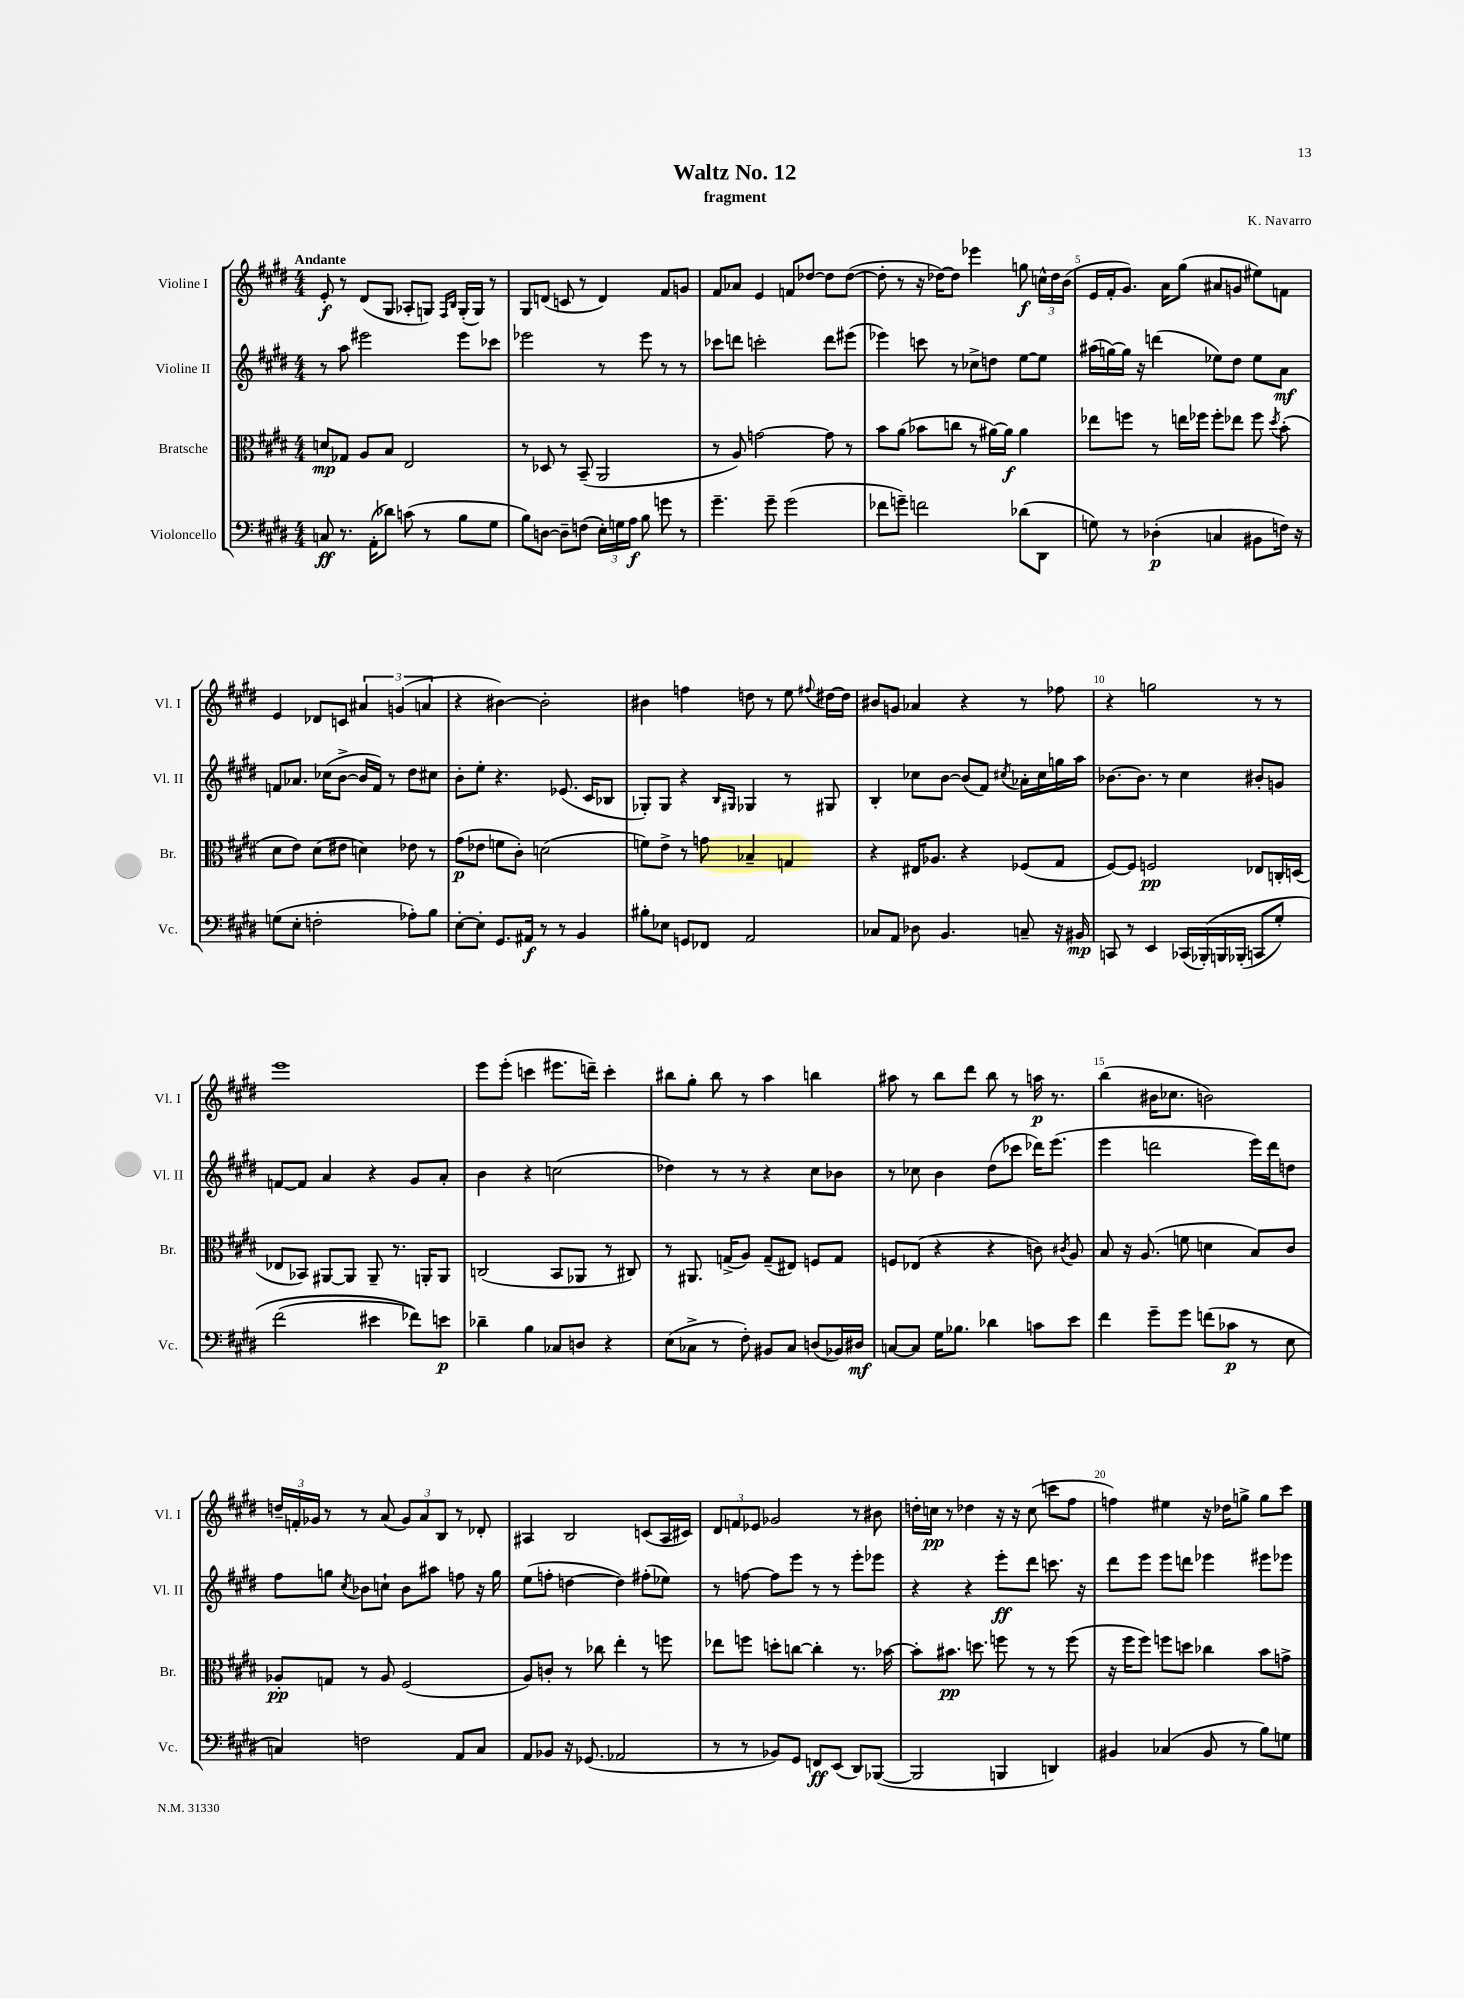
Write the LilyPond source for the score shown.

\header { title = "Waltz No. 12" composer = "K. Navarro" subtitle = "fragment" }
<<
\new StaffGroup <<
\new Staff = "s0" \with { instrumentName = "Violine I" shortInstrumentName = "Vl. I" } {
    \clef treble \key e \major \numericTimeSignature \time 4/4 \tempo "Andante"
    \autoBeamOff e'8-.\f r8 dis'8[( gis8] aes8[-. g8]) \grace { fis16[ b16] } g16[-.( g16]) r8 |
    gis8[ d'8]( c'8 r8 d'4) fis'8[ g'8] |
    fis'8[ aes'8] e'4 f'8[ des''8]~ des''8[ des''8]~( |
    des''8-. r8 r16 des''16[~) des''8] ees'''4 g''8\f \tuplet 3/2 { c''16[-^ des''16 b'16]( } |
    e'16[ fis'16-. gis'8.]) a'16[ gis''8]( ais'8[ g'8] eis''8[) f'8] |
    e'4 des'8[ c'8] \tuplet 3/2 { ais'4 g'4( a'4 } |
    r4 bis'4~) bis'2-. |
    bis'4 f''4 d''8 r8 e''8 \appoggiatura { fis''8 } dis''16[~ dis''16] |
    bis'8[ g'8] aes'4 r4 r8 fes''8 |
    r4 g''2 r8 r8 |
    e'''1 |
    e'''8[ e'''8]-.( c'''4 eis'''8.[ d'''16]--) c'''4-. |
    bis''8[ gis''8]-. bis''8 r8 a''4 b''4 |
    ais''8 r8 b''8[ dis'''8] b''8 r8 a''16\p r8. |
    b''4( bis'16[ ces''8.] b'2) |
    \tuplet 3/2 { d''16[-- f'16-. ges'16] } r8 r8 a'8( \tuplet 3/2 { ges'8[) a'8 b8] } r8 des'8-. |
    ais4 b2 c'8[( ais16 cis'16]) |
    \tuplet 3/2 { dis'8[ f'8 ees'8] } ges'2 r8 bis'8 |
    d''16[-. c''16]\pp r8 des''4 r16 r16 c''8( c'''8[ fis''8] |
    f''4) eis''4 r16 des''16[ g''8]-> g''8[ cis'''8] \bar "|." |
}
\new Staff = "s1" \with { instrumentName = "Violine II" shortInstrumentName = "Vl. II" } {
    \clef treble \key e \major \numericTimeSignature \time 4/4
    \autoBeamOff r8 a''8 eis'''2 eis'''8[ ces'''8] |
    ees'''2 r8 ees'''8 r8 r8 |
    ces'''8[ d'''8] c'''2-. d'''8[ eis'''8]( |
    ees'''4) c'''8 r8 ces''8[-> d''8] e''8[~ e''8] |
    ais''16[( g''16~) g''16] r16 d'''4( ees''8[) dis''8] ees''8[ a'8]\mf |
    f'8[ aes'8.] ces''16[( b'8]~-> b'16[ f'16]) r8 dis''8[ cis''8] |
    b'8[-. e''8]-. r4. ees'8.( cis'16[ bes8] |
    ges8[-.) ges8] r4 \grace { b16[ gis16] } ges4 r8 gis8 |
    b4-. ces''8[ b'8]~ b'8[( fis'8]) \acciaccatura { cis''8 } aes'16[-. cis''16 g''16 a''16] |
    bes'8.[~ bes'8.] r8 cis''4 bis'8[-. g'8] |
    f'8[~ f'8] a'4 r4 gis'8[ a'8]-. |
    b'4 r4 c''2( |
    des''4) r8 r8 r4 cis''8[ bes'8] |
    r8 ces''8 b'4 dis''8[( ces'''8] des'''16[) e'''8.]( |
    e'''4 d'''2 e'''16[) d'''16 d''8] |
    fis''8[ g''8] \acciaccatura { cis''8 } bes'8[ c''8]-! bes'8[ ais''8] f''8 r16 g''16 |
    e''8[( f''8]-. d''4~ d''4) fis''8[-.( ees''8]) |
    r8 f''8~ f''8[ e'''8] r8 r8 e'''8[-. ees'''8] |
    r4 r4 e'''8[-.\ff dis'''8] c'''8. r16 |
    dis'''8[ e'''8] e'''8[ d'''8] ees'''4 eis'''8[ ees'''8] \bar "|." |
}
\new Staff = "s2" \with { instrumentName = "Bratsche" shortInstrumentName = "Br." } {
    \clef alto \key e \major \numericTimeSignature \time 4/4
    \autoBeamOff d'8[\mp ges8] a8[ b8] e2 |
    r8 des8 r8 b,8--( a,2 |
    r8 a8) g'2~ g'8 r8 |
    b'8[ a'8]( bes'8[ c''8] r8 ais'16[~) ais'16]\f ais'4 |
    ees''8[ f''8] r8 e''16[ fes''16] fes''8[-. ees''8] fes''8 \acciaccatura { dis''8 } b'8-.( |
    dis'8[ e'8]) dis'8[( eis'8] d'4) ees'8 r8 |
    gis'8[\p( ees'8] f'8[ cis'8]-.) d'2( |
    f'8[) e'8]-> r8 g'8 bes4-- g4 |
    r4 eis16[ aes8.] r4 fes8[( gis8] |
    fis8[~) fis8] f2\pp ees8[ c16-. d16]( |
    ees8[ bes,8]) ais,8[~ ais,8] ais,8-- r8. a,16[-. a,8] |
    c2( b,8[ aes,8] r8 cis8) |
    r8 ais,8. g16[->( a8]) g8[--( eis8]) f8[ g8] |
    f8[ ees8]( r4 r4 c'8) \acciaccatura { cis'8 } a8 |
    b8 r16 a8.( f'8 d'4 b8[) cis'8] |
    aes8[-.\pp g8] r8 aes8 fis2( |
    a8[) c'8]-. r8 ces''8 e''4-. r8 f''8 |
    ees''8[ f''8] d''8[-. c''8]~ c''4-. r8. bes'16~ |
    bes'8[-. bis'8.]\pp d''8. f''8 r8 r8 f''8( |
    r16 fis''16[ fis''8]) f''8[ d''8] ces''4 b'8[ g'8]-> \bar "|." |
}
\new Staff = "s3" \with { instrumentName = "Violoncello" shortInstrumentName = "Vc." } {
    \clef bass \key e \major \numericTimeSignature \time 4/4
    \autoBeamOff c8\ff r8. a,16[-.( des'8]) c'8( r8 b8[ gis8] |
    b8[) d8]~ d8[-- f8]( \tuplet 3/2 { e16[-.) g16 a16]\f } b8 g'8 r8 |
    gis'4.-- gis'8-- gis'2( |
    fes'8[ g'8]--) f'2 des'8[( dis,8] |
    g8) r8 des4-.\p( c4 bis,8[ f16]) r16 |
    g8[( e8]-. f2-. aes8[-.) b8] |
    e8[~-. e8]-. gis,8.[ ais,16]\f r8 r8 b,4 |
    bis8[-. ees8] g,8[ fes,8] a,2 |
    ces8[ a,8] des8 b,4. c8-- r16 bis,16\mp |
    c,8 r8 e,4 ces,16[( bes,,16-.)\( b,,16 bes,,16]-.( c,8[ gis8]-.) |
    fis'2( eis'4 fes'8[)\) e'8]\p |
    des'4-- b4 ces8[ d8] r4 |
    e8[( ces8]-> r8 fis8-.) bis,8[ ces8] d8[( bes,16) dis16]\mf |
    c8[~ c8] gis16[ bes8.] des'4 c'8[ e'8] |
    fis'4 gis'8[-- gis'8] f'8[( ces'8]\p r8 e8 |
    c4) f2 a,8[ c8] |
    a,8[ bes,8] r16 ges,8.( aes,2 |
    r8 r8 bes,8[) gis,8] f,8[\ff e,8]( dis,8[) bes,,8]~( |
    bes,,2 b,,4 d,4) |
    bis,4 ces4( bis,8 r8 b8[) g8] \bar "|." |
}
>>
>>
\layout { \context { \Score \override BarNumber.break-visibility = ##(#f #t #t) barNumberVisibility = #(every-nth-bar-number-visible 5) } }
